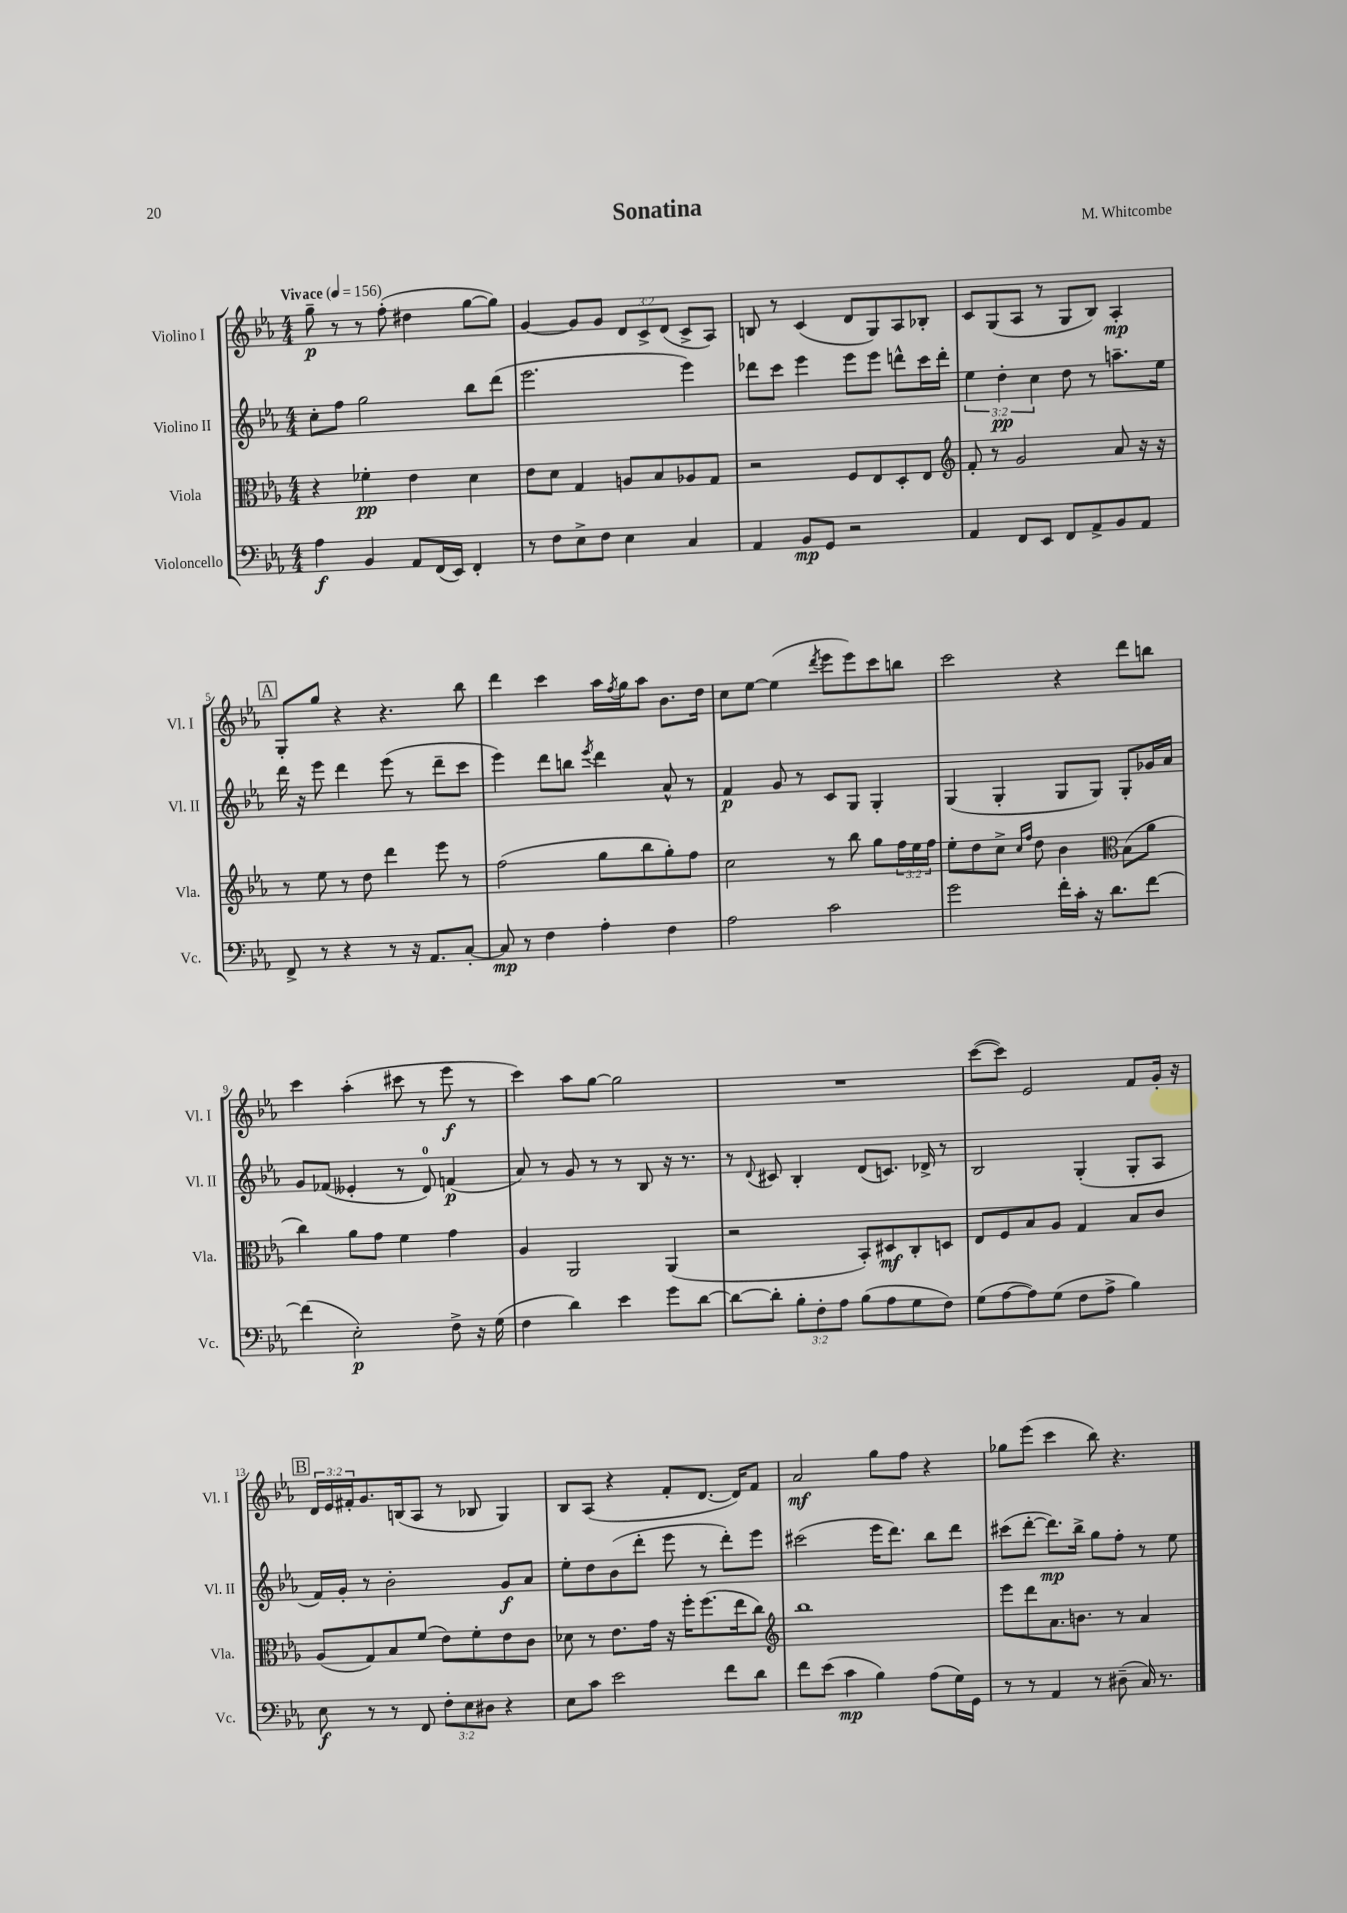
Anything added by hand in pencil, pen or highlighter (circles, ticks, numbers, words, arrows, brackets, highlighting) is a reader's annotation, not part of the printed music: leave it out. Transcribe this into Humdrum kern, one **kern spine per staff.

**kern	**kern	**kern	**kern
*staff4	*staff3	*staff2	*staff1
*clefF4	*clefC3	*clefG2	*clefG2
*k[b-e-a-]	*k[b-e-a-]	*k[b-e-a-]	*k[b-e-a-]
*M4/4	*M4/4	*M4/4	*M4/4
*MM156	*MM156	*MM156	*MM156
4A-\	4r	8cc'\L	8gg~\
.	.	8ff\J	8r
4BB-/	4f-'\	2gg\	8r
.	.	.	(8ff'\
8AA-/L	4e-\	.	4dd#\
(16FF/L	.	.	.
16EE-/JJ)	.	.	.
4FF'/	4d\	8bb-\L	[8gg\L
.	.	(8ddd\J	8gg\]J)
=	=	=	=
8r	8e-\L	2.eee-\	[4g/
8F\L	8d\J	.	.
8E-^\	4G/	.	8g/]L
8F\J	.	.	8g/J
4E-\	8A/L	.	12d/L
.	.	.	12c^/
.	8B-/	.	.
.	.	.	(12d/J
4C/	8A-/	4eee-\)	8c^/L
.	8G/J	.	8A-/J)
=	=	=	=
4AA-/	2r	8ddd-\L	8B/
.	.	8ccc\J	8r
8BB-/L	.	4eee-\	(4c/
8GG/J	.	.	.
2r	8F/L	8eee-\L	8d/L
.	8E-/	8eee-\J	8G/)
.	8D'/	8ddd^^\L	8A-/
.	8E-/J	16ccc\L	8B-'/J
.	.	16ddd'\JJ	.
=	=	=	=
*	*clefG2	*	*
4AA-/	8f'/	6ee-\	8c/L
.	8r	.	(8G/
.	.	6dd'\	.
8FF/L	2g/	.	8A-/J
.	.	6cc\	.
8EE-/J	.	.	8r
8FF/L	.	8dd\	8G/L
8AA-^/	.	8r	8B-/J)
8BB-/	8a-/	8.aa~\L	4A-'/
8AA-/J	16r	.	.
.	16r	16ee-\Jk	.
=	=	=	=
8FF^/	8r	16ddd\	8G'/L
.	.	16r	.
8r	8ee-\	8eee-\	8gg/J
4r	8r	4ddd\	4r
.	8dd\	.	.
8r	4ddd\	(8eee-\	4.r
16r	.	8r	.
8.AA-/L	.	.	.
.	8eee-\	8ddd~\L	.
[8C'/J	8r	8ccc\J	8bb-\
=	=	=	=
8C/]	(2ff\	4eee-\)	4ddd\
8r	.	.	.
4F\	.	8ddd\L	4ccc\
.	.	8bb\J	.
.	.	8qeee-/	.
4A-'\	8gg\L	4ddd\	16aa-\LL
.	.	.	8qff/
.	.	.	16gg\J
.	8bb-\	.	8aa-\J
4F\	8gg'\)	8a-^^/	8.b-\L
.	8ff\J	8r	.
.	.	.	16dd\Jk
=	=	=	=
2A-\	2cc\	4f/	8cc\L
.	.	.	[8ee-\J
.	.	8g/	(4ee-\]
.	.	8r	.
.	.	.	8qddd/
2c\	8r	8c/L	8eee-\L
.	8bb-\	8G/J	8eee-\)
.	8gg\L	4G'/	8ccc\
.	24ff\L	.	8bb\J
.	24ee-\	.	.
.	24ff\JJ	.	.
=	=	=	=
2g\	8ee-'\L	(4G/	2ccc\
.	8dd\	.	.
.	8cc^\J	4G'/	.
.	16qqcc/LL	.	.
.	16qqff/JJ	.	.
.	8dd\	.	.
16f'\LL	4b-\	8G/L	4r
16c'\JJ	.	.	.
16r	.	8G/J)	.
8.d\L	.	.	.
*	*clefC3	*	*
.	(8B-\L	8G'/L	8ddd\L
[8f\J	8a-\J	16g-/L	8bb\J
.	.	16a-/JJ	.
=	=	=	=
(4f\]	4cc\)	8g/L	4ccc\
.	.	(8f-/J	.
2E-'\)	8a-\L	4e--'/	(4aa-'\
.	8g\J	.	.
.	4f\	8r	8ccc#\
.	.	8d/)	8r
8F^\	4g\	(4f/	8eee-\
16r	.	.	8r
(16G\	.	.	.
=	=	=	=
4F\	4A-/	8a-/)	4ccc\)
.	.	8r	.
4d\)	2AA-/	8g/	8aa-\L
.	.	8r	[8gg\J
4e-\	.	8r	2gg\]
.	.	8B-/	.
8g\L	(4AA-/	16r	.
.	.	8.r	.
[8d\J	.	.	.
=	=	=	=
8d\_L	2r	8r	1r
.	.	8qqd/	.
8d'\]J	.	8c#/	.
12B-'\L	.	4B-'/	.
12F'\	.	.	.
12A-\J	.	.	.
(8B-\L	8BB-'/L)	(8d/L	.
8A-\	8D#/	8.c/J)	.
8G\	8C'/	.	.
.	.	16d-^/	.
8F\J)	8D/J	8r	.
=	=	=	=
(8G\L	8E-/L	2B-/	([8ccc\L
[8A-\	8F/	.	8ccc\]J)
8A-\])	8B-/	.	2e-/
(8G\J	8A-/J	.	.
8F\L	4G/	(4G'/	.
8A-^\J	.	.	.
4B-\)	8B-/L	8G'/L	8f/L
.	8c/J	8A-/J	16g'/Jk
.	.	.	16r
=	=	=	=
8E-\	(8A-/L	16f/LL)	24d/LL
.	.	.	24e-/
.	.	16g'/JJ	.
.	.	.	24f#'/J
8r	8G/)	8r	8.g/
8r	8B-/	2b-'\	.
.	.	.	(16B/k
8FF/	(8f/J	.	8A-/J
12F'\L	8e-\L)	.	8r
12E-\	.	.	.
.	8f'\	.	8B-/
12D#\J	.	.	.
4r	8e-\	8g/L	4G/)
.	8c\J	8a-/J	.
=	=	=	=
8E-\L	8d-\	8ee-'\L	8B-/L
8c\J	8r	8dd\	(8A-/J
2e-\	8.e-\L	(8b-\	4r
.	.	8ddd'\J	.
.	16g\Jk	.	.
.	16r	8eee-\	8f'/L
.	16ff'\LK	.	.
.	(8.ff\	8r	[8.d/J
8f\L	.	8ddd'\L)	.
.	16ee-\k	.	16d/]LK)
8d\J	8cc\J)	8eee-\J	8f/J
=	=	=	=
*	*clefG2	*	*
8f\L	1bb-	(2ccc#\	2a-/
(8e-\J	.	.	.
4c\	.	.	.
4B-\)	.	16eee-\LK	8gg\L
.	.	8.ddd\J)	.
.	.	.	8ff\J
(8A-\L	.	8bb-\L	4r
16G\L)	.	8ddd\J	.
16GG\JJ	.	.	.
=	=	=	=
8r	8eee-\L	(8ccc#\L	8gg-\L
8r	8ddd\	[8ddd'\J	(8eee-\J
4AA-/	8.a-\	8.ddd\]L)	4ccc\
.	8.b\J	16bb-^\Jk	.
8r	.	8gg\L	8bb-\)
(8D#~\	8r	8ff'\J	4.r
16C/)	4a-/	8r	.
8.r	.	.	.
.	.	8ee-\	.
==	==	==	==
*-	*-	*-	*-
